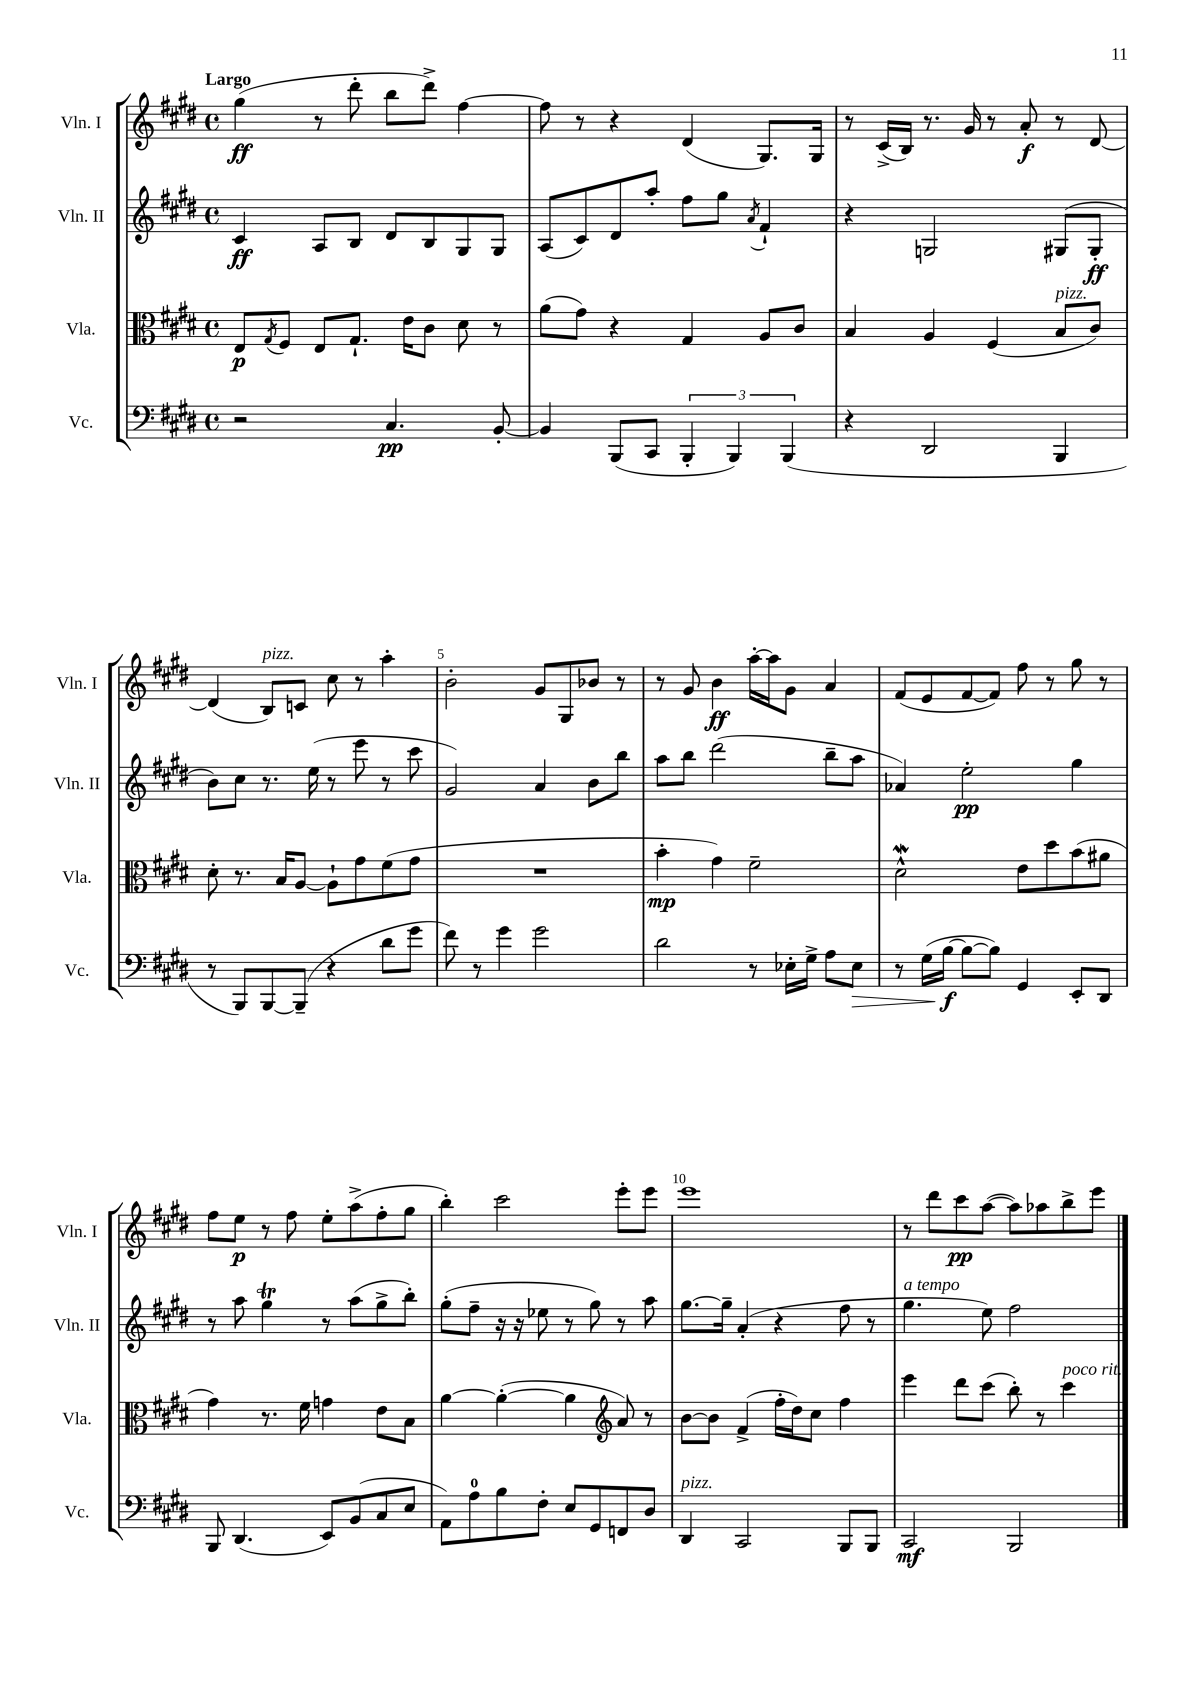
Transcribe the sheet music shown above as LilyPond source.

<<
\new StaffGroup <<
\new Staff = "s0" \with { instrumentName = "Vln. I" shortInstrumentName = "Vln. I" } {
    \clef treble \key e \major \defaultTimeSignature \time 4/4 \tempo "Largo"
    gis''4\ff( r8 dis'''8-. b''8 dis'''8->) fis''4~ |
    fis''8 r8 r4 dis'4( gis8.) gis16 |
    r8 cis'16->( b16) r8. gis'16 r8 a'8-.\f r8 dis'8~ |
    dis'4( b8^\markup { \italic "pizz." }) c'8 cis''8 r8 a''4-. |
    b'2-. gis'8 gis8 bes'8 r8 |
    r8 gis'8 b'4\ff a''16~-. a''16 gis'8 a'4 |
    fis'8( e'8 fis'8~ fis'8) fis''8 r8 gis''8 r8 |
    fis''8 e''8\p r8 fis''8 e''8-. a''8->( fis''8-. gis''8 |
    b''4-.) cis'''2 e'''8-. e'''8 |
    e'''1 |
    r8 dis'''8 cis'''8\pp a''8~( a''8) aes''8 b''8-> e'''8 \bar "|." |
}
\new Staff = "s1" \with { instrumentName = "Vln. II" shortInstrumentName = "Vln. II" } {
    \clef treble \key e \major \defaultTimeSignature \time 4/4
    cis'4\ff a8 b8 dis'8 b8 gis8 gis8 |
    a8( cis'8) dis'8 a''8-. fis''8 gis''8 \acciaccatura { a'8 } fis'4-! |
    r4 g2 gis8( gis8-.\ff |
    b'8) cis''8 r8. e''16( r8 e'''8 r8 cis'''8 |
    gis'2) a'4 b'8 b''8 |
    a''8 b''8 dis'''2( b''8-- a''8 |
    aes'4) e''2-.\pp gis''4 |
    r8 a''8 gis''4\trill r8 a''8( gis''8-> b''8-.) |
    gis''8-.( fis''8-- r16 r16 ees''8 r8 gis''8) r8 a''8 |
    gis''8.~ gis''16-- a'4-.( r4 fis''8 r8 |
    gis''4.^\markup { \italic "a tempo" } e''8) fis''2 \bar "|." |
}
\new Staff = "s2" \with { instrumentName = "Vla." shortInstrumentName = "Vla." } {
    \clef alto \key e \major \defaultTimeSignature \time 4/4
    e8\p \acciaccatura { gis8 } fis8 e8 gis8.-! e'16 cis'8 dis'8 r8 |
    a'8( gis'8) r4 gis4 a8 cis'8 |
    b4 a4 fis4( b8^\markup { \italic "pizz." } cis'8) |
    dis'8-. r8. b16 a8~ a8-! gis'8 fis'8( gis'8 |
    R1 |
    b'4-.\mp gis'4) fis'2-- |
    dis'2-^\mordent e'8 dis''8 b'8( ais'8 |
    gis'4) r8. fis'16 g'4 e'8 b8 |
    a'4~ a'4~-.( a'4 \clef treble a'8) r8 |
    b'8~ b'8 fis'4->( fis''16-. dis''16) cis''8 fis''4 |
    e'''4 dis'''8 cis'''8( b''8-.) r8 cis'''4^\markup { \italic "poco rit." } \bar "|." |
}
\new Staff = "s3" \with { instrumentName = "Vc." shortInstrumentName = "Vc." } {
    \clef bass \key e \major \defaultTimeSignature \time 4/4
    r2 cis4.\pp b,8~-. |
    b,4 b,,8( cis,8 \tuplet 3/2 { b,,4-. b,,4) b,,4( } |
    r4 dis,2 b,,4 |
    r8 b,,8) b,,8~ b,,8--( r4 dis'8 gis'8 |
    fis'8) r8 gis'4 gis'2 |
    dis'2 r8 ees16-. gis16-> a8 ees8\> |
    r8 gis16( b16~\f\! b8~ b8) gis,4 e,8-. dis,8 |
    b,,8 dis,4.( e,8) b,8( cis8 e8 |
    a,8) a8-0 b8 fis8-. e8 gis,8 f,8 dis8 |
    dis,4^\markup { \italic "pizz." } cis,2 b,,8 b,,8 |
    cis,2\mf b,,2 \bar "|." |
}
>>
>>
\layout { \context { \Score \override BarNumber.break-visibility = ##(#f #t #t) barNumberVisibility = #(every-nth-bar-number-visible 5) } }
